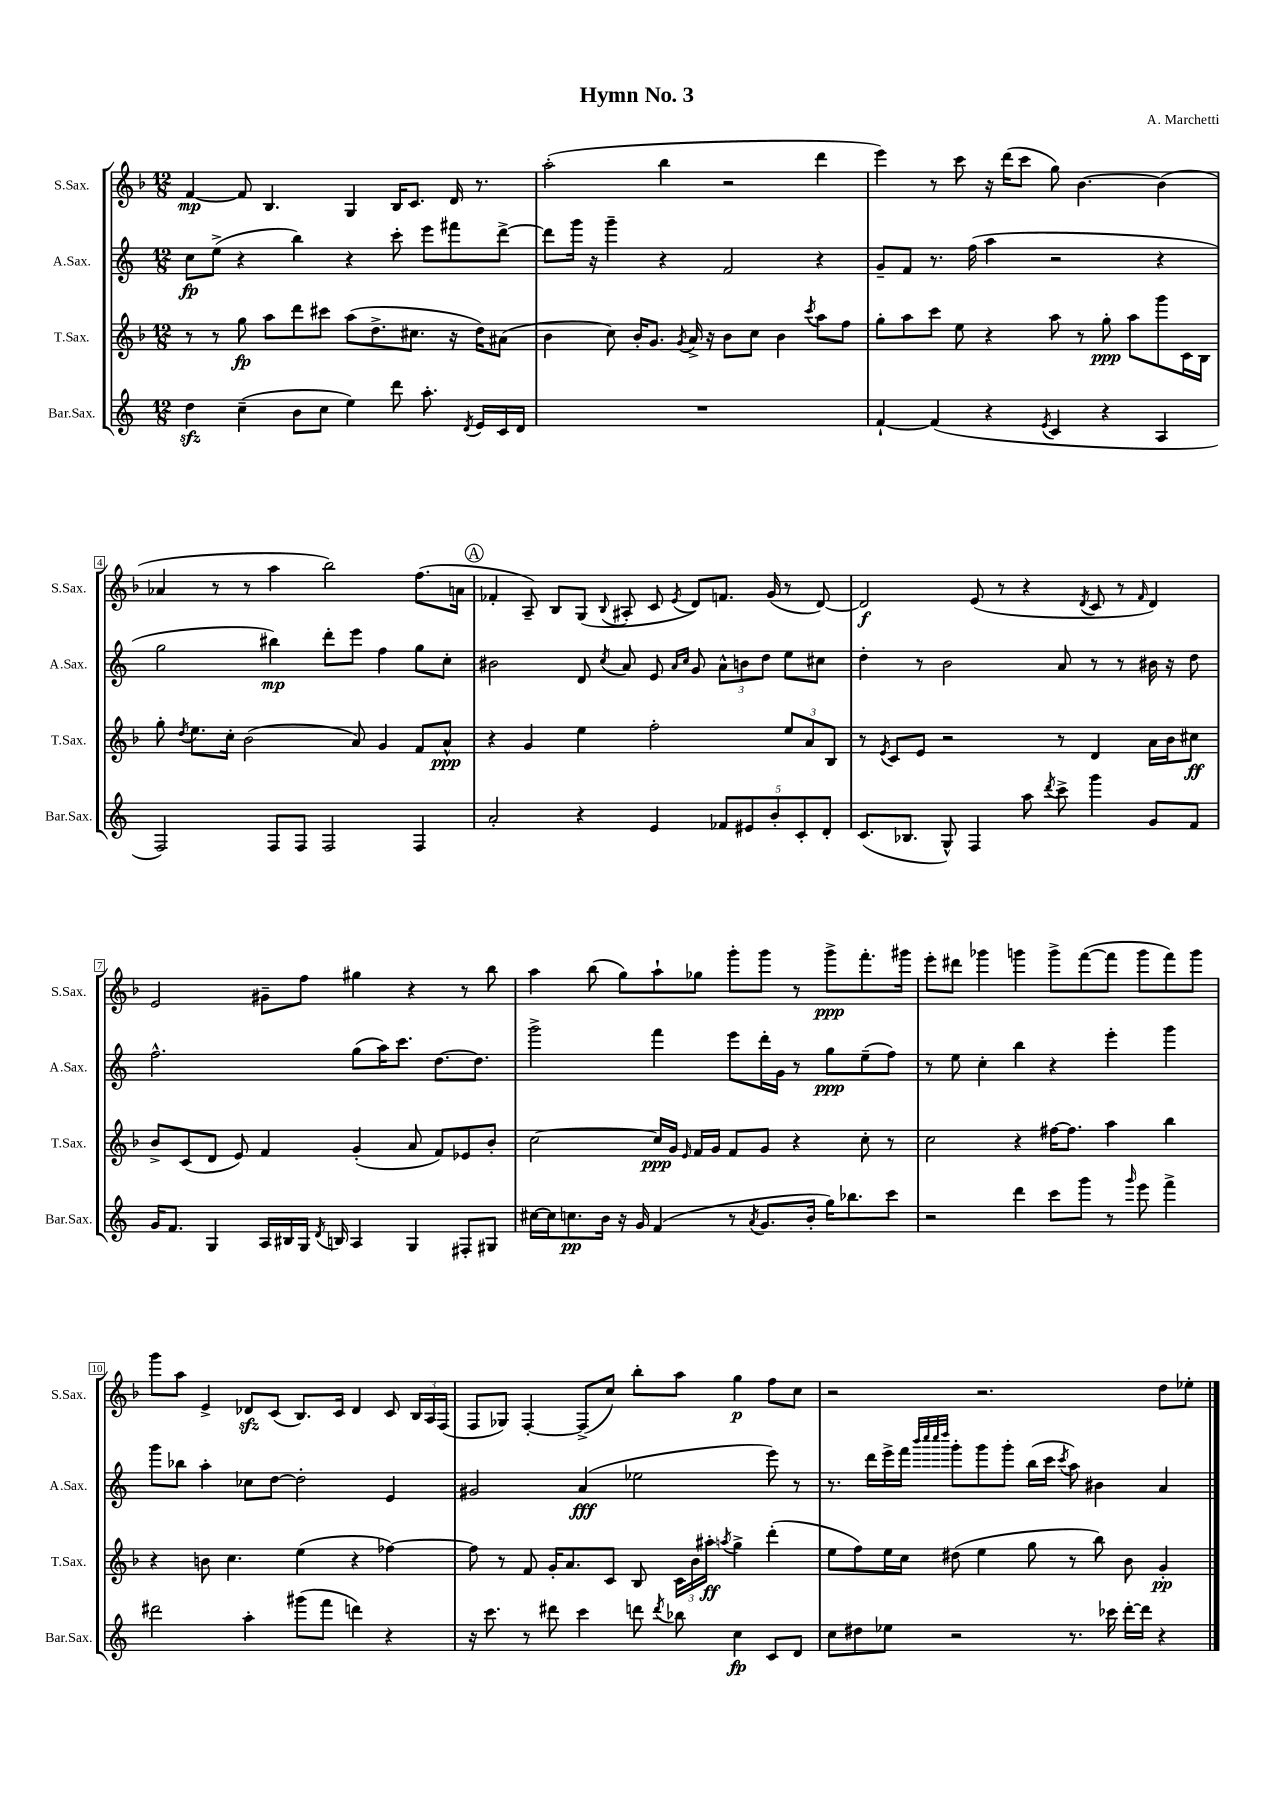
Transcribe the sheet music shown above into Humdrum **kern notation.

**kern	**dynam	**kern	**dynam	**kern	**dynam	**kern	**dynam
*part4	*part4	*part3	*part3	*part2	*part2	*part1	*part1
*staff4	*staff4	*staff3	*staff3	*staff2	*staff2	*staff1	*staff1
*I"Bar.Sax.	*	*I"T.Sax.	*	*I"A.Sax.	*	*I"S.Sax.	*
*I'Bar.Sax.	*	*I'T.Sax.	*	*I'A.Sax.	*	*I'S.Sax.	*
*clefG2	*	*clefG2	*	*clefG2	*	*clefG2	*
*k[]	*	*k[b-]	*	*k[]	*	*k[b-]	*
*M12/8	*	*M12/8	*	*M12/8	*	*M12/8	*
=1	=1	=1	=1	=1	=1	=1	=1
4ddzz\	.	8r	.	8cc\L	fp	[4f/	mp
.	.	8r	.	(8ee^\J	.	.	.
(4cc~\	.	8gg\	fp	4r	.	8f/]	.
.	.	8aa\L	.	.	.	4.B-/	.
8b\L	.	8ddd\	.	4bb\)	.	.	.
8cc\J	.	8ccc#X\J	.	.	.	.	.
4ee\)	.	(8aa\L	.	4r	.	4G/	.
.	.	8.dd^\	.	.	.	.	.
8ddd\	.	.	.	8ccc'\	.	16B-/KL	.
.	.	8.cc#X\J	.	.	.	8.c/J	.
8.aa'\	.	.	.	8eee\L	.	.	.
.	.	16r	.	8fff#X\	.	16d/	.
8qd/	.	.	.	.	.	.	.
16e/LL	.	16dd\KL)	.	.	.	8.r	.
16c/	.	(8a#X\J	.	[8ddd^\J	.	.	.
16d/JJ	.	.	.	.	.	.	.
=2	=2	=2	=2	=2	=2	=2	=2
1.r	.	4b-\	.	8ddd\L]	.	(2aa'\	.
.	.	.	.	16ggg\Jk	.	.	.
.	.	.	.	16r	.	.	.
.	.	8cc\)	.	4ggg~\	.	.	.
.	.	16b-'/KL	.	.	.	.	.
.	.	8.g/J	.	.	.	.	.
.	.	.	.	4r	.	4bb-\	.
.	.	8qg/	.	.	.	.	.
.	.	16a^/	.	.	.	.	.
.	.	16r	.	.	.	.	.
.	.	8b-\L	.	2f/	.	2r	.
.	.	8cc\J	.	.	.	.	.
.	.	4b-\	.	.	.	.	.
.	.	8qccc/	.	.	.	.	.
.	.	8aa\L	.	4r	.	4ddd\	.
.	.	8ff\J	.	.	.	.	.
=3	=3	=3	=3	=3	=3	=3	=3
[4f`/	.	8gg'\L	.	8g~/L	.	4eee\)	.
.	.	8aa\	.	8f/J	.	.	.
(4f/]	.	8ccc\J	.	8.r	.	8r	.
.	.	8ee\	.	.	.	8ccc\	.
.	.	.	.	(16ff\	.	.	.
4r	.	4r	.	4aa\	.	16r	.
.	.	.	.	.	.	(16ddd\KL	.
.	.	.	.	.	.	8ccc\J	.
8qe/	.	.	.	.	.	.	.
4c/	.	8aa\	.	2r	.	8gg\)	.
.	.	8r	.	.	.	[4.b-\	.
4r	.	8gg'\	ppp	.	.	.	.
.	.	8aa\L	.	.	.	.	.
4A/	.	8ggg\	.	4r	.	(4b-\]	.
.	.	16c\L	.	.	.	.	.
.	.	16B-\JJ	.	.	.	.	.
!!LO:LB:g=z
=4	=4	=4	=4	=4	=4	=4	=4
2F/)	.	8gg'\	.	2gg\	.	4a-X/	.
.	.	8qdd/	.	.	.	.	.
.	.	8.ee\L	.	.	.	.	.
.	.	.	.	.	.	8r	.
.	.	16cc'\Jk	.	.	.	.	.
.	.	(2b-\	.	.	.	8r	.
8F/L	.	.	.	4bb#X\)	mp	4aa\	.
8F/J	.	.	.	.	.	.	.
2F/	.	.	.	8ddd'\L	.	2bb-\)	.
.	.	8a/)	.	8eee\J	.	.	.
.	.	4g/	.	4ff\	.	.	.
4F/	.	8f/L	.	8gg\L	.	(8.ff\L	.
.	.	8a^^/J	ppp	8cc'\J	.	.	.
.	.	.	.	.	.	16an\Jk	.
!!LO:REH:place=s1:t=A
=5	=5	=5	=5	=5	=5	=5	=5
2a'/	.	4r	.	2b#X\	.	4f-X'/	.
.	.	4g/	.	.	.	8A~/)	.
.	.	.	.	.	.	8B-/L	.
4r	.	4ee\	.	8d/	.	(8G/J	.
.	.	.	.	8qcc/	.	8qqB-/	.
.	.	.	.	8a/	.	8A#X'/	.
4e/	.	2ff'\	.	8e/	.	8c/	.
.	.	.	.	16qqa/LL	.	.	.
.	.	.	.	16qqcc/JJ	.	8qe/	.
.	.	.	.	8g/	.	8d/L)	.
10f-X/L	.	.	.	12a^^\L	.	8.fn/J	.
.	.	.	.	12bn\	.	.	.
10e#X/	.	.	.	.	.	.	.
.	.	.	.	12dd\J	.	.	.
.	.	.	.	.	.	(16g/	.
10b'/	.	.	.	.	.	.	.
.	.	12ee/L	.	8ee\L	.	8r	.
10c'/	.	.	.	.	.	.	.
.	.	12a/	.	.	.	.	.
.	.	.	.	8cc#X\J	.	[8d/)	.
10d'/J	.	.	.	.	.	.	.
.	.	12B-/J	.	.	.	.	.
=6	=6	=6	=6	=6	=6	=6	=6
(8.c/L	.	8r	.	4dd'\	.	2d/]	f
.	.	8qe/	.	.	.	.	.
.	.	8c/L	.	.	.	.	.
8.B-X/J	.	.	.	.	.	.	.
.	.	8e/J	.	8r	.	.	.
8G^^/)	.	2r	.	2b\	.	.	.
4F/	.	.	.	.	.	(8e/	.
.	.	.	.	.	.	8r	.
8aa\	.	.	.	.	.	4r	.
8qddd/	.	.	.	.	.	.	.
8ccc^\	.	8r	.	8a/	.	.	.
.	.	.	.	.	.	8qd/	.
4ggg\	.	4d/	.	8r	.	8c/	.
.	.	.	.	8r	.	8r	.
.	.	.	.	.	.	16qqf/	.
8g/L	.	16a\LL	.	16b#X\	.	4d/)	.
.	.	16b-\J	.	16r	.	.	.
8f/J	.	8cc#X\J	ff	8dd\	.	.	.
!!LO:LB:g=z
=7	=7	=7	=7	=7	=7	=7	=7
16g/KL	.	8b-^/L	.	2.ff^^\	.	2e/	.
8.f/J	.	.	.	.	.	.	.
.	.	(8c/	.	.	.	.	.
4G/	.	8d/J	.	.	.	.	.
.	.	8e/)	.	.	.	.	.
16A/LL	.	4f/	.	.	.	8g#X~\L	.
16B#X/	.	.	.	.	.	.	.
16G/JJ	.	.	.	.	.	8ff\J	.
8qd/	.	.	.	.	.	.	.
16Bn/	.	.	.	.	.	.	.
4A/	.	(4g'/	.	(8gg\L	.	4gg#X\	.
.	.	.	.	16aa\K)	.	.	.
.	.	.	.	8.ccc\J	.	.	.
4G/	.	8a/	.	.	.	4r	.
.	.	8f/L)	.	[8.dd\L	.	.	.
8F#X'/L	.	8e-X/	.	.	.	8r	.
.	.	.	.	8.dd\J]	.	.	.
8G#X/J	.	8b-'/J	.	.	.	8bb-\	.
=8	=8	=8	=8	=8	=8	=8	=8
[16cc#X\LL	.	[2cc\	.	2ggg^\	.	4aa\	.
16cc#\J]	.	.	.	.	.	.	.
8.ccn\	pp	.	.	.	.	.	.
.	.	.	.	.	.	(8bb-\	.
16b\Jk	.	.	.	.	.	.	.
16r	.	.	.	.	.	8gg\L)	.
16g/	.	.	.	.	.	.	.
(4f/	.	16cc/LL]	ppp	4fff\	.	8aa`\	.
.	.	16g/JJ	.	.	.	.	.
.	.	16qqe/	.	.	.	.	.
.	.	16f/LL	.	.	.	8gg-X\J	.
.	.	16g/JJ	.	.	.	.	.
8r	.	8f/L	.	8eee\L	.	8ggg'\L	.
8qa/	.	.	.	.	.	.	.
8.g/L	.	8g/J	.	16ddd'\L	.	8ggg\J	.
.	.	.	.	16g\JJ	.	.	.
.	.	4r	.	8r	.	8r	.
16b'/Jk	.	.	.	.	.	.	.
16gg\KL)	.	.	.	8gg\L	ppp	8ggg^\L	ppp
8.bb-X\	.	.	.	.	.	.	.
.	.	8cc'\	.	(8ee~\	.	8.fff'\	.
8ccc\J	.	8r	.	8ff\J)	.	.	.
.	.	.	.	.	.	16ggg#X\Jk	.
=9	=9	=9	=9	=9	=9	=9	=9
2r	.	2cc\	.	8r	.	8eee'\L	.
.	.	.	.	8ee\	.	8ddd#X\J	.
.	.	.	.	4cc'\	.	4ggg-X\	.
4ddd\	.	4r	.	4bb\	.	4gggn\	.
8ccc\L	.	[16ff#X\KL	.	4r	.	8ggg^\L	.
.	.	8.ff#\J]	.	.	.	.	.
8ggg\J	.	.	.	.	.	([8fff\	.
8r	.	4aa\	.	4eee'\	.	8fff\J]	.
16qqggg/	.	.	.	.	.	.	.
8eee\	.	.	.	.	.	8ggg\L	.
4fff^\	.	4bb-\	.	4ggg\	.	8fff\)	.
.	.	.	.	.	.	8ggg\J	.
!!LO:LB:g=z
=10	=10	=10	=10	=10	=10	=10	=10
2ddd#X\	.	4r	.	8ggg\L	.	8ggg\L	.
.	.	.	.	8bb-X\J	.	8aa\J	.
.	.	8bn\	.	4aa'\	.	4e^/	.
.	.	4.cc\	.	.	.	.	.
4aa'\	.	.	.	8cc-X\L	.	8d-Xzz/L	.
.	.	.	.	[8dd\J	.	(8c/J	.
(8ggg#X\L	.	(4ee\	.	2dd'\]	.	8.B-/L)	.
8fff\J	.	.	.	.	.	.	.
.	.	.	.	.	.	16c/Jk	.
4dddn\)	.	4r	.	.	.	4d-/	.
4r	.	[4ff-X\)	.	4e/	.	8c/	.
.	.	.	.	.	.	24B-/LL	.
.	.	.	.	.	.	24A/	.
.	.	.	.	.	.	(24F/JJ	.
=11	=11	=11	=11	=11	=11	=11	=11
16r	.	8ff-\]	.	2g#X/	.	8F/L	.
8.ccc\	.	.	.	.	.	.	.
.	.	8r	.	.	.	8G-X/J)	.
8r	.	8f/	.	.	.	[4F'/	.
8ddd#X\	.	16g'/KL	.	.	.	.	.
.	.	8.a/	.	.	.	.	.
4ccc\	.	.	.	(4a/	fff	(8F^/L]	.
.	.	8c/J	.	.	.	8cc/J)	.
8dddn\	.	8B-/	.	2ee-X\	.	8bb-'\L	.
8qddd/	.	.	.	.	.	.	.
8bb-X\	.	24c\LL	.	.	.	8aa\J	.
.	.	24b-\	.	.	.	.	.
.	.	24aa#X'\JJ	ff	.	.	.	.
.	.	8qaan/	.	.	.	.	.
4cc\	fp	4gg^\	.	.	.	4gg\	p
8c/L	.	(4ddd'\	.	8eee\)	.	8ff\L	.
8d/J	.	.	.	8r	.	8cc\J	.
=12	=12	=12	=12	=12	=12	=12	=12
8cc\L	.	8ee\L	.	8.r	.	2r	.
8dd#X\	.	8ff\)	.	.	.	.	.
.	.	.	.	16ddd\LL	.	.	.
8ee-X\J	.	16ee\L	.	16eee^\	.	.	.
.	.	16cc\JJ	.	16fff\JJ	.	.	.
.	.	.	.	32qqbbb/LLL	.	.	.
.	.	.	.	32qqcccc/	.	.	.
.	.	.	.	32qqcccc/	.	.	.
.	.	.	.	32qqdddd/JJJ	.	.	.
2r	.	(8dd#X\	.	8ggg'\L	.	.	.
.	.	4ee\	.	8ggg\	.	2.r	.
.	.	.	.	8ggg'\J	.	.	.
.	.	8gg\	.	(16bb\LL	.	.	.
.	.	.	.	16ccc\JJ	.	.	.
.	.	.	.	8qccc/	.	.	.
8.r	.	8r	.	8aa\)	.	.	.
.	.	8bb-\)	.	4b#X\	.	.	.
16ccc-X\	.	.	.	.	.	.	.
[16ddd'\LL	.	8b-\	.	.	.	.	.
16ddd\JJ]	.	.	.	.	.	.	.
4r	.	4g'/	pp	4a/	.	8dd\L	.
.	.	.	.	.	.	8ee-X'\J	.
==	==	==	==	==	==	==	==
*-	*-	*-	*-	*-	*-	*-	*-
